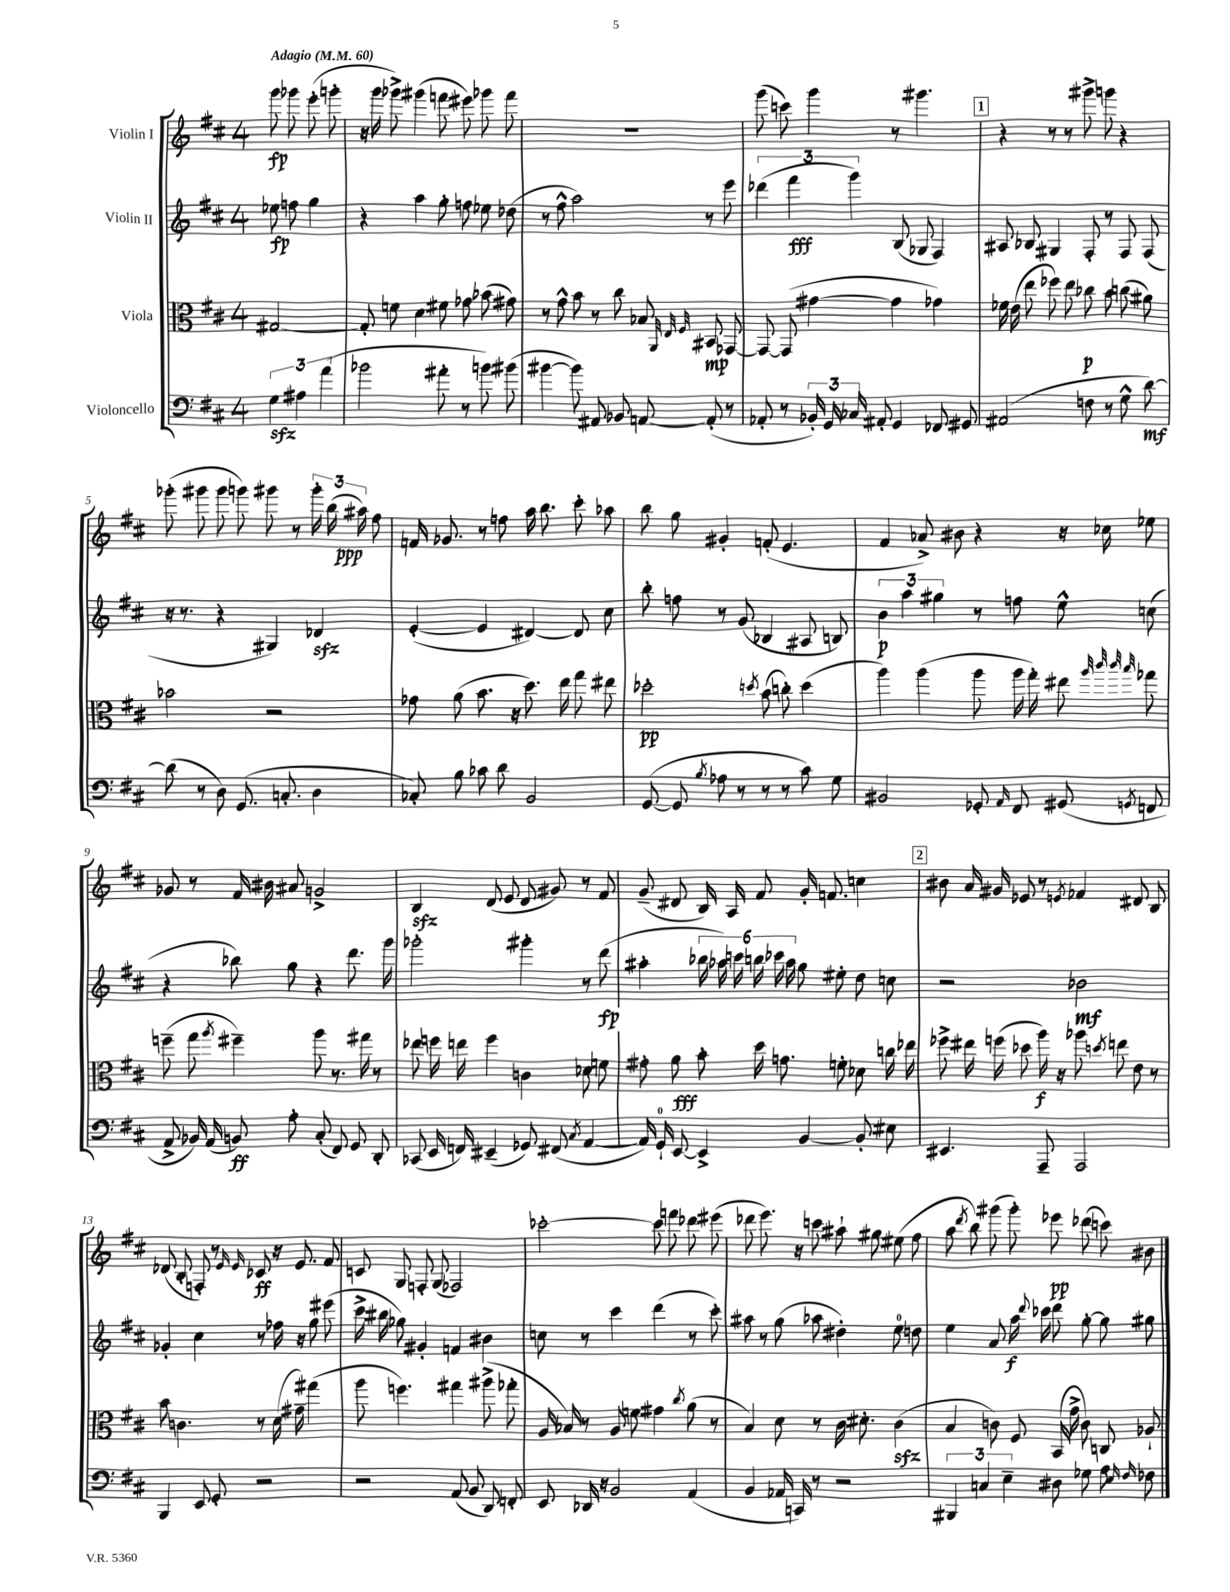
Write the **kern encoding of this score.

**kern	**kern	**kern	**kern
*staff4	*staff3	*staff2	*staff1
*clefF4	*clefC3	*clefG2	*clefG2
*k[f#c#]	*k[f#c#]	*k[f#c#]	*k[f#c#]
*M4/4	*M4/4	*M4/4	*M4/4
*MM60	*MM60	*MM60	*MM60
6G	[2G#	8ee-	8ggg
.	.	8ff	8ggg-
6A#	.	.	.
.	.	4gg	(8eee'
(6a	.	.	.
.	.	.	8ggg'
=	=	=	=
2b-	8G#']	4r	16r
.	.	.	16ggg
.	8f	.	8ggg-^)
.	4d	4aa	(4ggg#
8a#'	8f#	8gg'	8fff
8r	8g-	8ff	8eee#)
8b)	(8b-	8ee-	8ggg-
(8b#	8g#)	(8dd-	8fff
=	=	=	=
[4b#	8r	8r	1r
.	8g^^	8ff#^^	.
8b#])	8b	2aa)	.
8AA#	8r	.	.
8BB-	8cc#	.	.
[8AA	8B-	.	.
.	32qqAA	.	.
.	32qqE	.	.
.	32qqF#	.	.
(8AA']	8BB#	8r	.
8r	[8GG-	8eee	.
=	=	=	=
8AA-'	8GG-_	(6ddd-	(8ggg
8r	(8GG-]	.	8ccc)
.	.	6fff#	.
24BB-')	[4g#	.	4ggg
24GG	.	.	.
24C-	.	6ggg)	.
8AA#'	.	.	.
4GG	4g#]	(8B	8r
.	.	8G-	4.ggg#
8FF-	4g-)	4F#)	.
8GG#	.	.	.
=	=	=	=
(2AA#	16f-	8A#	4r
.	(16e	.	.
.	8ee	8B-	.
.	8ff-)	4G#	8r
.	8ee	.	8r
8F	8cc-	8F#'	8ggg#^
8r	8b	8r	8ggg
8G^^	(8cc	8F#	4r
[8d)	8a#)	(8F#	.
=	=	=	=
(8d]	2b-	16r	(8ggg-'
.	.	8.r	.
8r	.	.	8ggg#
8D)	.	4r	8ggg#
(8.GG	.	.	8ggg)
.	2r	4G#)	8ggg#
8.C'	.	.	.
.	.	.	8r
4D	.	4d-	24ggg#'
.	.	.	(24bb
.	.	.	24aa#)
.	.	.	8ff#
=	=	=	=
8C-')	8g-	([4e'	16f
.	.	.	8.g-
8B	(8a	.	.
8c-	8.b	4e]	8r
8d	.	.	8ff
.	16r	.	.
2BB	8.dd)	[4d#)	16aa
.	.	.	8.bb
.	16ee	.	.
.	8gg	8d#]	8ccc#'
.	8ee#	8cc#	8aa-
=	=	=	=
([8GG	2dd-'	8bb'	8bb
8GG]	.	8ff	8gg
8qB	.	.	.
8A-	.	8r	4g#'
8r	.	(8g	.
.	8qdd	.	.
8r	(8b	4B-	(8f'
8r	8cc')	.	4.e
8c#)	(4dd	8A#	.
8G	.	8B)	.
=	=	=	=
2BB#	4aa)	6b	4f#
.	.	6aa	.
.	(4aa	.	8a-^)
.	.	6gg#	.
.	.	.	8b#
8GG-'	8aa	8r	4r
16qqAA	.	.	.
8FF#	16aa	8ff	.
.	16gg')	.	.
(8GG#	8ee#	8ee^^	16r
.	.	.	16cc-
.	32qqaa	.	.
.	32qqccc#	.	.
.	32qqccc#	.	.
8qGG	32qqbb	.	.
8FF	8gg-	(8cc	8ee-
=	=	=	=
8AA^	(8ff~	4r	8g-
16BB-)	8gg	.	8r
(16AA	.	.	.
.	8qaa	.	.
8BB)	4ff#~)	8bb-)	16f#
.	.	.	16b#
8A'	.	8gg	8a#
(8C#'	8aa	4r	2g^
8FF#)	8.r	.	.
8GG	.	8.ddd	.
.	16gg#	.	.
8DD'	8r	.	.
.	.	16ggg	.
=	=	=	=
(8CC-	8ee-	2ggg-'	4B
16EE	16ff	.	.
16FF)	16ee	.	.
(4EE#~	4ff	.	(8d
.	.	.	8e
8GG-)	4c	4ggg#'	8d
(8FF#	.	.	8g#)
8qC#	.	.	.
[4AA	8d-	8r	8r
.	8f	(8ddd	8f#
=	=	=	=
16AA])	8g#'	4aa#'	(8g~
16GG`	.	.	.
[8EE	8a	.	8d#
4EE^]	8b'	24bb-	16B)
.	.	24aa-)	.
.	.	.	16A
.	.	24ccc	.
.	16dd	24bb	8f#
.	.	24ccc-	.
.	8.g	.	.
.	.	24aa-	.
[4BB	.	8gg	16g'
.	.	.	8.f
.	8f'	8ee#'	.
8BB']	8d-	8dd	4cc
8E#	16cc	8cc	.
.	16ee-	.	.
=	=	=	=
4.EE#	8ff-^	2r	8b#
.	16ee#	.	16a
.	(16ff	.	16g#
.	8dd-	.	8e-
8AAA~	16aa)	.	8r
.	16r	.	.
.	.	.	8qe
2AAA	8aa-	2b-	4f-
.	8qdd	.	.
.	8ee	.	.
.	8e	.	8d#
.	8r	.	8B
=	=	=	=
4BBB	8b	4g-'	(8d-
.	4.c	.	8B'
8EE	.	4cc#	8F')
8GG'	.	.	8r
.	.	.	16qqe
.	.	.	16qqe
2r	8r	8r	8c-
.	(16d	16ff-	16r
.	16g#~)	16r	8.e
.	(4gg#	8gg	.
.	.	(8eee#	8f#
=	=	=	=
2r	8aa	16ccc#^	8c
.	.	16bb#	.
.	4.ff)	8gg-)	8G
.	.	4g#'	8F'
.	.	.	(8G
(8AA	4gg#	4f	2F-)
8BB	.	.	.
8DD)	(8aa#^	4b#	.
8FF'	8gg-'	.	.
=	=	=	=
8EE	16A	8cc	[2ccc-'
.	16B-)	.	.
16DD-	8r	8r	.
16r	.	.	.
2BB	8A	4ccc#	.
.	8f	.	.
.	4g#	(4ddd	8ccc-]
.	.	.	8fff
.	8qcc#	.	.
(4AA	(8a	8r	8ddd-
.	8r	8ccc#')	(8eee#
=	=	=	=
4BB	4B)	8aa#	8ddd-
.	.	8r	8.eee)
16AA-	8d	(8gg	.
16CC)	.	.	16r
8r	8r	8aa-	8ccc
2r	16c#	4dd#')	8aa#`
.	8.d#'	.	.
.	.	.	8gg#
.	(4c#	8ee	(8ee#
.	.	8dd	8ff#
=	=	=	=
6BBB#	4B	4ee	8aa
.	.	.	8qddd
.	.	.	8bb)
6C	.	.	.
.	8c)	8a	(8ggg#
6E~	.	.	.
.	8F#	16aa	8ggg#')
.	.	8qqddd	.
.	.	16ccc-	.
8D#	(16BB	8ddd	8eee-
.	16g^	.	.
8G-	8c)	[8gg'	(8ddd-
8A	8C	8gg]	8ccc)
16qqE	.	.	.
16qqF#	.	.	.
8F-	8A-`	8gg#	8b#
==	==	==	==
*-	*-	*-	*-
